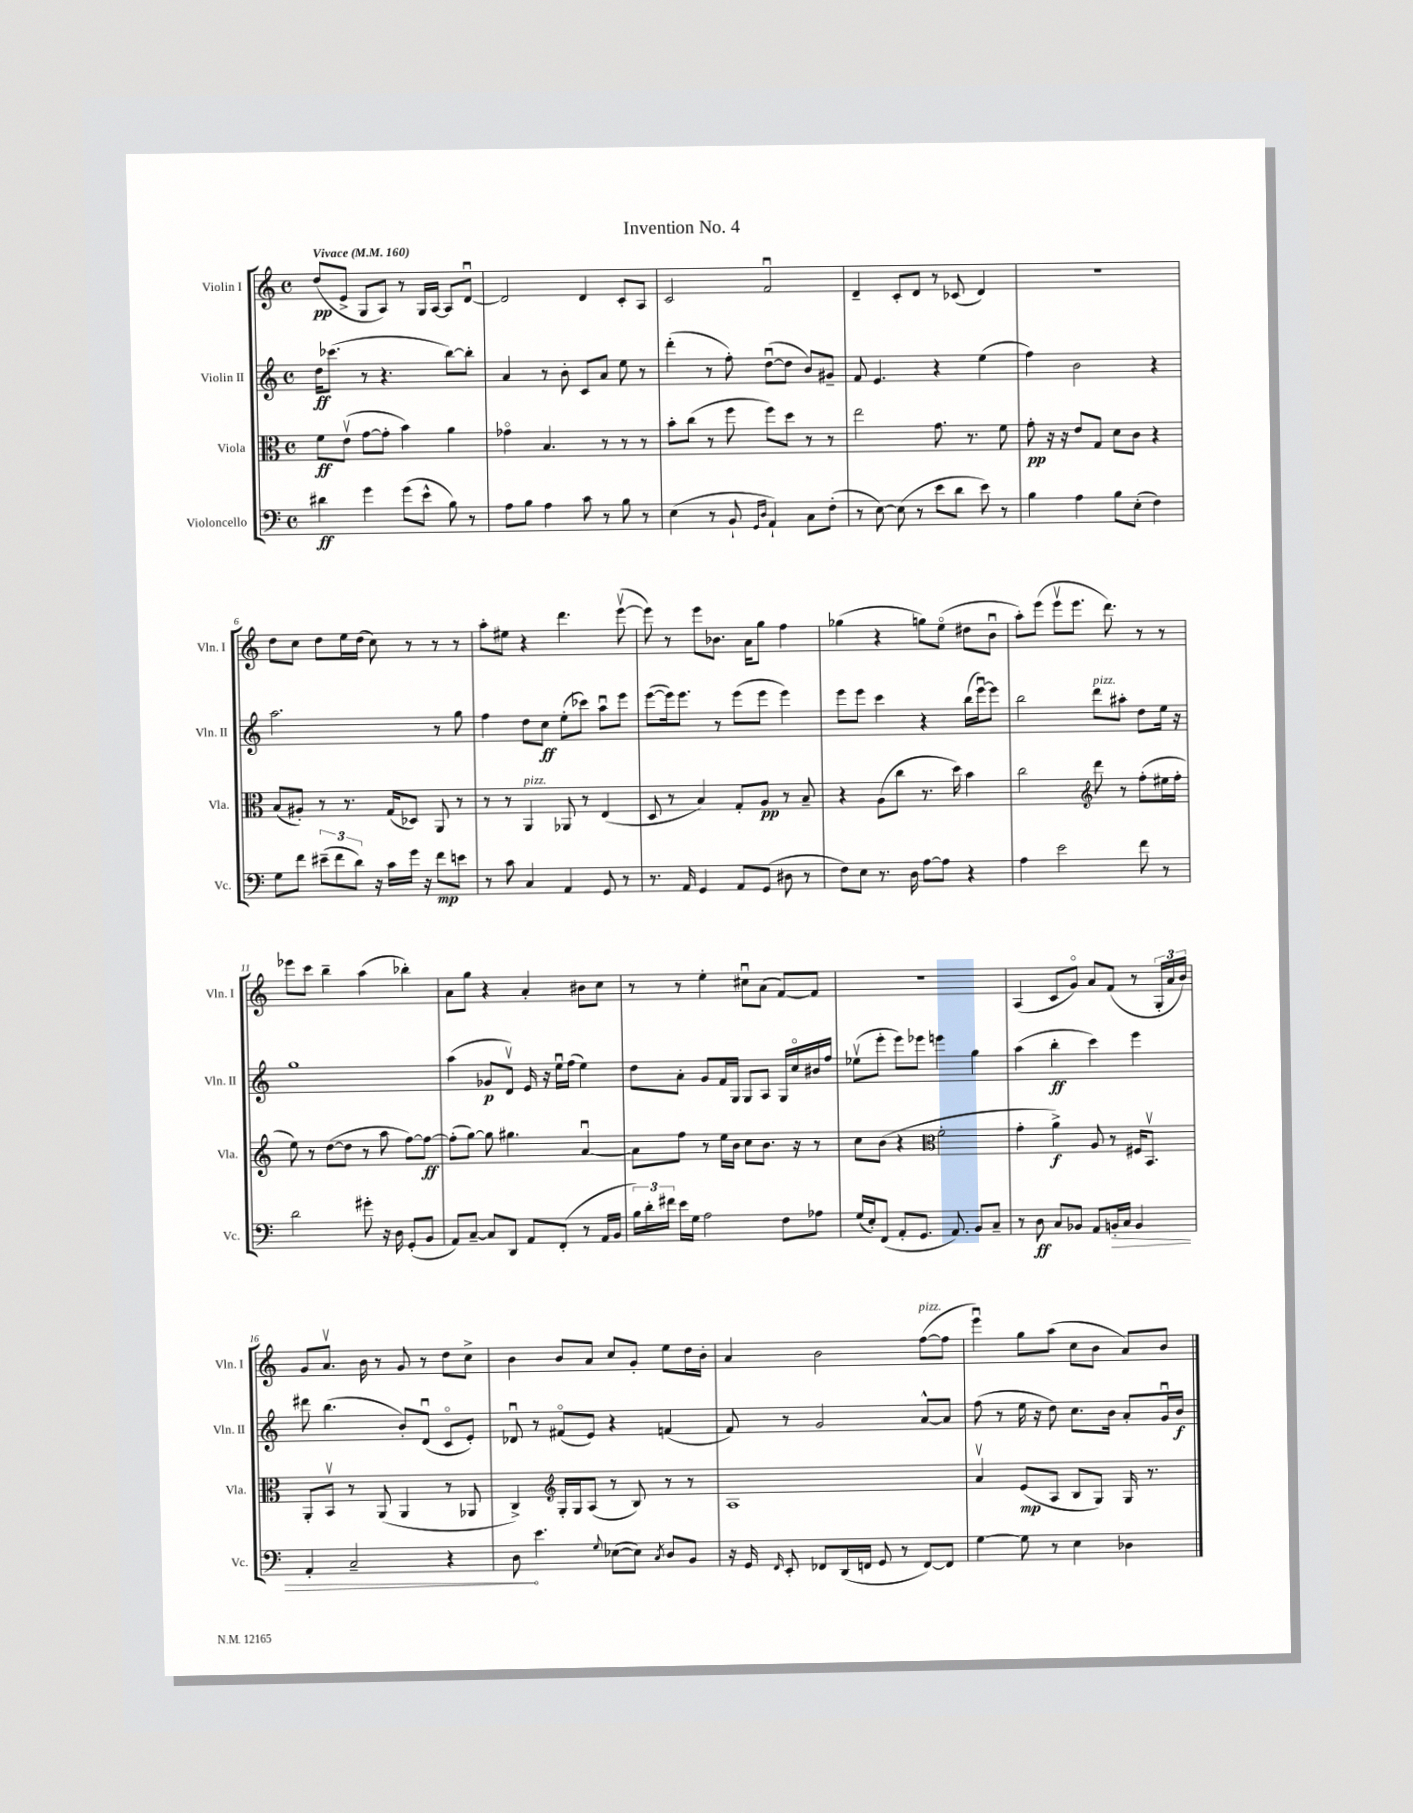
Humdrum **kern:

**kern	**dynam	**kern	**dynam	**kern	**dynam	**kern	**dynam
*part4	*part4	*part3	*part3	*part2	*part2	*part1	*part1
*staff4	*staff4	*staff3	*staff3	*staff2	*staff2	*staff1	*staff1
*I"Violoncello	*	*I"Viola	*	*I"Violin II	*	*I"Violin I	*
*I'Vc.	*	*I'Vla.	*	*I'Vln. II	*	*I'Vln. I	*
*clefF4	*	*clefC3	*	*clefG2	*	*clefG2	*
*k[]	*	*k[]	*	*k[]	*	*k[]	*
*M4/4	*	*M4/4	*	*M4/4	*	*M4/4	*
*met(c)	*	*met(c)	*	*met(c)	*	*met(c)	*
*MM160	*	*MM160	*	*MM160	*	*MM160	*
=1	=1	=1	=1	=1	=1	=1	=1
!	!	!	!	!	!	!LO:TX:a:B:t=Vivace	!
4d#X\	ff	8f\L	ff	16dd\KL	ff	(8dd/L	pp
.	.	.	.	(8.ccc-X\J	.	.	.
.	.	(8ev\J	.	.	.	8e^/J	.
4g\	.	[8g\L	.	8r	.	8G/L	.
.	.	8g'\J]	.	4.r	.	8A/J)	.
(8g\L	.	4b\)	.	.	.	8r	.
8e^^\J	.	.	.	.	.	16G/LL	.
.	.	.	.	.	.	[16A/JJ	.
8B\)	.	4a\	.	[8bb\L)	.	8A/L]	.
8r	.	.	.	8bb'\J]	.	[8du/J	.
=2	=2	=2	=2	=2	=2	=2	=2
8A\L	.	4g-X\	.	4a/	.	2d/]	.
8B\J	.	.	.	.	.	.	.
4A\	.	4.B/	.	8r	.	.	.
.	.	.	.	8b'\	.	.	.
8c\	.	.	.	8c/L	.	4d/	.
8r	.	8r	.	8a/J	.	.	.
8B\	.	8r	.	8ee\	.	8c'/L	.
8r	.	8r	.	8r	.	8A/J	.
=3	=3	=3	=3	=3	=3	=3	=3
(4E\	.	8b'\L	.	(4ddd'\	.	2c/	.
.	.	(8cc\J	.	.	.	.	.
8r	.	8r	.	8r	.	.	.
8BB`/	.	8ff\	.	8ff'\)	.	.	.
16qqGG/LL	.	.	.	.	.	.	.
16qqD/JJ	.	.	.	.	.	.	.
4AA`/)	.	8ff\L)	.	([8ddu\L	.	2fu/	.
.	.	8dd\J	.	8dd\J]	.	.	.
8C\L	.	8r	.	8b/L)	.	.	.
(8F'\J	.	8r	.	8g#X~/J	.	.	.
=4	=4	=4	=4	=4	=4	=4	=4
8r	.	2ee\	.	8f/	.	4d~/	.
[8E\)	.	.	.	4.e/	.	.	.
(8E\]	.	.	.	.	.	8c'/L	.
8r	.	.	.	.	.	8d/J	.
8e\L	.	8.g\	.	4r	.	8r	.
8d\J	.	.	.	.	.	(8c-X/	.
.	.	8.r	.	.	.	.	.
8e\)	.	.	.	(4ee\	.	4d/)	.
8r	.	8f\	.	.	.	.	.
=5	=5	=5	=5	=5	=5	=5	=5
4B\	.	8g'\	pp	4ff\)	.	1r	.
.	.	16r	.	.	.	.	.
.	.	16r	.	.	.	.	.
4A\	.	8e/L	.	2b\	.	.	.
.	.	8G/J	.	.	.	.	.
8B\L	.	8d\L	.	.	.	.	.
(8E'\J	.	8c\J	.	.	.	.	.
4F\)	.	4r	.	4r	.	.	.
!!LO:LB:g=z
=6	=6	=6	=6	=6	=6	=6	=6
8G\L	.	(8B/L	.	2.aa\	.	8dd\L	.
8f\J	.	8A#X'/J)	.	.	.	8cc\J	.
(12e#X~\L	.	8r	.	.	.	8dd\L	.
12f\	.	.	.	.	.	.	.
.	.	8.r	.	.	.	16ee\L	.
12d\J)	.	.	.	.	.	.	.
.	.	.	.	.	.	(16dd\JJ	.
16r	.	.	.	.	.	8cc\)	.
16c\LL	.	(16G/KL	.	.	.	.	.
16g\JJ	.	8D-X/J)	.	.	.	8r	.
16r	.	.	.	.	.	.	.
8f\L	mp	8AA/	.	8r	.	8r	.
8en\J	.	8r	.	8gg\	.	8r	.
=7	=7	=7	=7	=7	=7	=7	=7
8r	.	8r	.	4ff\	.	8aa'\L	.
8c\	.	8r	.	.	.	8ee#X\J	.
!	!	!LO:TX:a:i:t=pizz.	!	!	!	!	!
4C/	.	4AA/	.	8dd\L	.	4r	.
.	.	.	.	8cc\J	ff	.	.
4AA/	.	8AA-X/	.	(8ee'\L	.	4.ddd\	.
.	.	8r	.	8ccc-X\J)	.	.	.
8GG/	.	(4E/	.	8aau\L	.	.	.
8r	.	.	.	8eee\J	.	([8eeev\	.
=8	=8	=8	=8	=8	=8	=8	=8
8.r	.	8D/	.	([8eee\L	.	8eee\])	.
.	.	8r	.	16eee\k])	.	8r	.
16AA/	.	.	.	8.eee\J	.	.	.
4GG/	.	4B/)	.	.	.	8eee\L	.
.	.	.	.	8r	.	8.b-X\J	.
8AA/L	.	8G'/L	.	(8eee\L	.	.	.
.	.	.	.	.	.	16a\KL	.
(8GG/J	.	8A/J	pp	8eee\J	.	8gg\J	.
8D#X\	.	8r	.	4eee\)	.	4ff\	.
8r	.	8B~/	.	.	.	.	.
=9	=9	=9	=9	=9	=9	=9	=9
8F\L)	.	4r	.	8eee\L	.	(4gg-X\	.
8E\J	.	.	.	8eee\J	.	.	.
8.r	.	(8A\L	.	4ccc\	.	4r	.
.	.	8cc\J	.	.	.	.	.
16D\	.	.	.	.	.	.	.
[8A\L	.	8.r	.	4r	.	8ggn\L)	.
8A\J]	.	.	.	.	.	(8ee\J	.
.	.	16dd\)	.	.	.	.	.
4r	.	4b\	.	(16bb\LL	.	8dd#X\L	.
.	.	.	.	[16eeeu\J)	.	.	.
.	.	.	.	8eee\J]	.	8bu\J	.
=10	=10	=10	=10	=10	=10	=10	=10
4A\	.	2cc\	.	2bb\	.	8aa'\L)	.
.	.	.	.	.	.	(8eee\J	.
2e\	.	.	.	.	.	8eeev\L	.
.	.	.	.	.	.	8.eee\J	.
*	*	*clefG2	*	*	*	*	*
!	!	!	!	!LO:TX:a:i:t=pizz.	!	!	!
.	.	8ddd\	.	8ddd\L	.	.	.
.	.	.	.	.	.	8.ddd\)	.
.	.	8r	.	8aa#X'\J	.	.	.
8f\	.	(8ff'\L	.	8dd\L	.	8r	.
8r	.	16ee#X\L	.	16ee\Jk	.	8r	.
.	.	16ff'\JJ	.	16r	.	.	.
!!LO:LB:g=z
=11	=11	=11	=11	=11	=11	=11	=11
2d\	.	8ee\)	.	1gg	.	8eee-X\L	.
.	.	8r	.	.	.	8ccc\J	.
.	.	([8dd\L	.	.	.	4bb~\	.
.	.	8dd\J]	.	.	.	.	.
8g#X'\	.	8r	.	.	.	(4aa\	.
16r	.	8aa\	.	.	.	.	.
16D\	.	.	.	.	.	.	.
(8GG'/L	.	[8ff\L)	.	.	.	4bb-X'\)	.
8BB/J	.	8ff\J_	ff	.	.	.	.
=12	=12	=12	=12	=12	=12	=12	=12
8AA/L)	.	(8ff'\L]	.	(4aa\	.	8a\L	.
[8C~/J	.	[8gg\J)	.	.	.	8gg\J	.
8C/L]	.	8gg\]	.	8g-X/L	p	4r	.
8DD/J	.	4.gg#X\	.	8dv/J)	.	.	.
8AA/L	.	.	.	16e/	.	4a'/	.
.	.	.	.	16r	.	.	.
(8FF'/J	.	.	.	16eeu\LL	.	.	.
.	.	.	.	(16ff\JJ	.	.	.
8r	.	[4au/	.	4ee\)	.	8b#X\L	.
16AA/LL	.	.	.	.	.	8cc\J	.
16BB/JJ	.	.	.	.	.	.	.
=13	=13	=13	=13	=13	=13	=13	=13
24B\LL)	.	8a\L]	.	8dd\L	.	8r	.
24d'\	.	.	.	.	.	.	.
24f#X\JJ	.	.	.	.	.	.	.
16e\LL	.	8ff\J	.	8a'\J	.	8r	.
16G\JJ	.	.	.	.	.	.	.
2A\	.	8r	.	8g/L	.	4ee'\	.
.	.	16ee\LL	.	16f/L	.	.	.
.	.	16b\JJ	.	16G/JJ	.	.	.
.	.	8cc\L	.	8G/L	.	8cc#Xu\L	.
.	.	8.b\J	.	8A/J	.	(8a\J	.
8F\L	.	.	.	16G/LL	.	[8f/L)	.
.	.	16r	.	16cc/	.	.	.
8A-X\J	.	8r	.	16b#X/	.	8f/J]	.
.	.	.	.	16ff/JJ	.	.	.
=14	=14	=14	=14	=14	=14	=14	=14
(16G/LL	.	8cc\L	.	(8ee-Xv\L	.	1r	.
16E'/J)	.	.	.	.	.	.	.
(8FF/J	.	(8b\J	.	8eee'\J	.	.	.
8AA'/L	.	4r	.	8eee\L)	.	.	.
8.GG/J	.	.	.	8eee-X\J	.	.	.
*	*	*clefC3	*	*	*	*	*
.	.	2f'\	.	4eeen\	.	.	.
8.AA/)	.	.	.	.	.	.	.
8BB/L	.	.	.	4gg\	.	.	.
8C~/J	.	.	.	.	.	.	.
=15	=15	=15	=15	=15	=15	=15	=15
8r	.	4g'\	.	(4aa\	.	(4A/	.
8D\	ff	.	.	.	.	.	.
8C/L	.	4a^\)	f	4bb'\	ff	8c/L	.
8BB-X/J	.	.	.	.	.	8g/J)	.
8AA/L	.	8A/	.	4ccc\)	.	8a/L	.
!	!LO:HP:b	!	!	!	!	!	!
16BBn'/L	>	8r	.	.	.	(8f/J	.
16C/JJ	.	.	.	.	.	.	.
4BB/	.	16F#X/KL	.	4eee\	.	8r	.
.	.	8.BBv/J	.	.	.	.	.
.	.	.	.	.	.	24G'/LL	.
.	.	.	.	.	.	24a/	.
.	.	.	.	.	.	24b/JJ)	.
!!LO:LB:g=z
=16	=16	=16	=16	=16	=16	=16	=16
4AA'/	.	8AA'/L	.	8ddd#X\	.	8g/L	.
.	.	8BBv/J	.	(4.bb\	.	8.av/J	.
2C~/	.	8r	.	.	.	.	.
.	.	.	.	.	.	16b\	.
.	.	(8AA/	.	.	.	8r	.
.	.	4AA/	.	8b'/L)	.	8g/	.
.	.	.	.	(8du/J	.	8r	.
4r	.	8r	.	8c/L	.	8dd\L	.
.	.	8AA-X/	.	8e'/J)	.	8cc^\J	.
=17	=17	=17	=17	=17	=17	=17	=17
8D\	.	4C^/)	.	8d-Xu/	.	4b\	.
4.e\	]	.	.	8r	.	.	.
*	*	*clefG2	*	*	*	*	*
.	.	16G'/LL	.	(8f#X/L	.	8b/L	.
.	.	16G/J	.	.	.	.	.
.	.	(8A/J	.	8e/J)	.	8a/J	.
8qqG/	.	.	.	.	.	.	.
([8E-X\L	.	8r	.	4r	.	8cc/L	.
8E-\J])	.	8B/)	.	.	.	8g'/J	.
8qC/	.	.	.	.	.	.	.
8D/L	.	8r	.	(4fn/	.	8ee\L	.
8BB/J	.	8r	.	.	.	16dd\L	.
.	.	.	.	.	.	16b'\JJ	.
=18	=18	=18	=18	=18	=18	=18	=18
16r	.	1A	.	8f/)	.	4a/	.
16GG/	.	.	.	.	.	.	.
16qqFF/	.	.	.	.	.	.	.
8EE'/	.	.	.	8r	.	.	.
8FF-X/L	.	.	.	2g/	.	2b\	.
(16DD/L	.	.	.	.	.	.	.
16FFn/JJ	.	.	.	.	.	.	.
8GG/	.	.	.	.	.	.	.
8r	.	.	.	.	.	.	.
!	!	!	!	!	!	!LO:TX:a:i:t=pizz.	!
[8FF/L)	.	.	.	[8a^^/L	.	([8ff\L	.
8FF/J]	.	.	.	8a/J]	.	8ff\J]	.
=19	=19	=19	=19	=19	=19	=19	=19
[4G\	.	4av/	.	(8ff\	.	4eeeu\)	.
.	.	.	.	8r	.	.	.
8G\]	.	(8e/L	mp	16ee\	.	8gg\L	.
.	.	.	.	16r	.	.	.
8r	.	8A/J	.	8dd\)	.	(8aa\J	.
4E\	.	8B/L	.	8.cc\L	.	8cc\L	.
.	.	8G/J)	.	.	.	8b\J	.
.	.	.	.	16b\Jk	.	.	.
4D-X\	.	16G/	.	8a'/L	.	8a/L)	.
.	.	8.r	.	.	.	.	.
.	.	.	.	16gu/L	.	8b/J	.
.	.	.	.	16b/JJ	f	.	.
==	==	==	==	==	==	==	==
*-	*-	*-	*-	*-	*-	*-	*-
